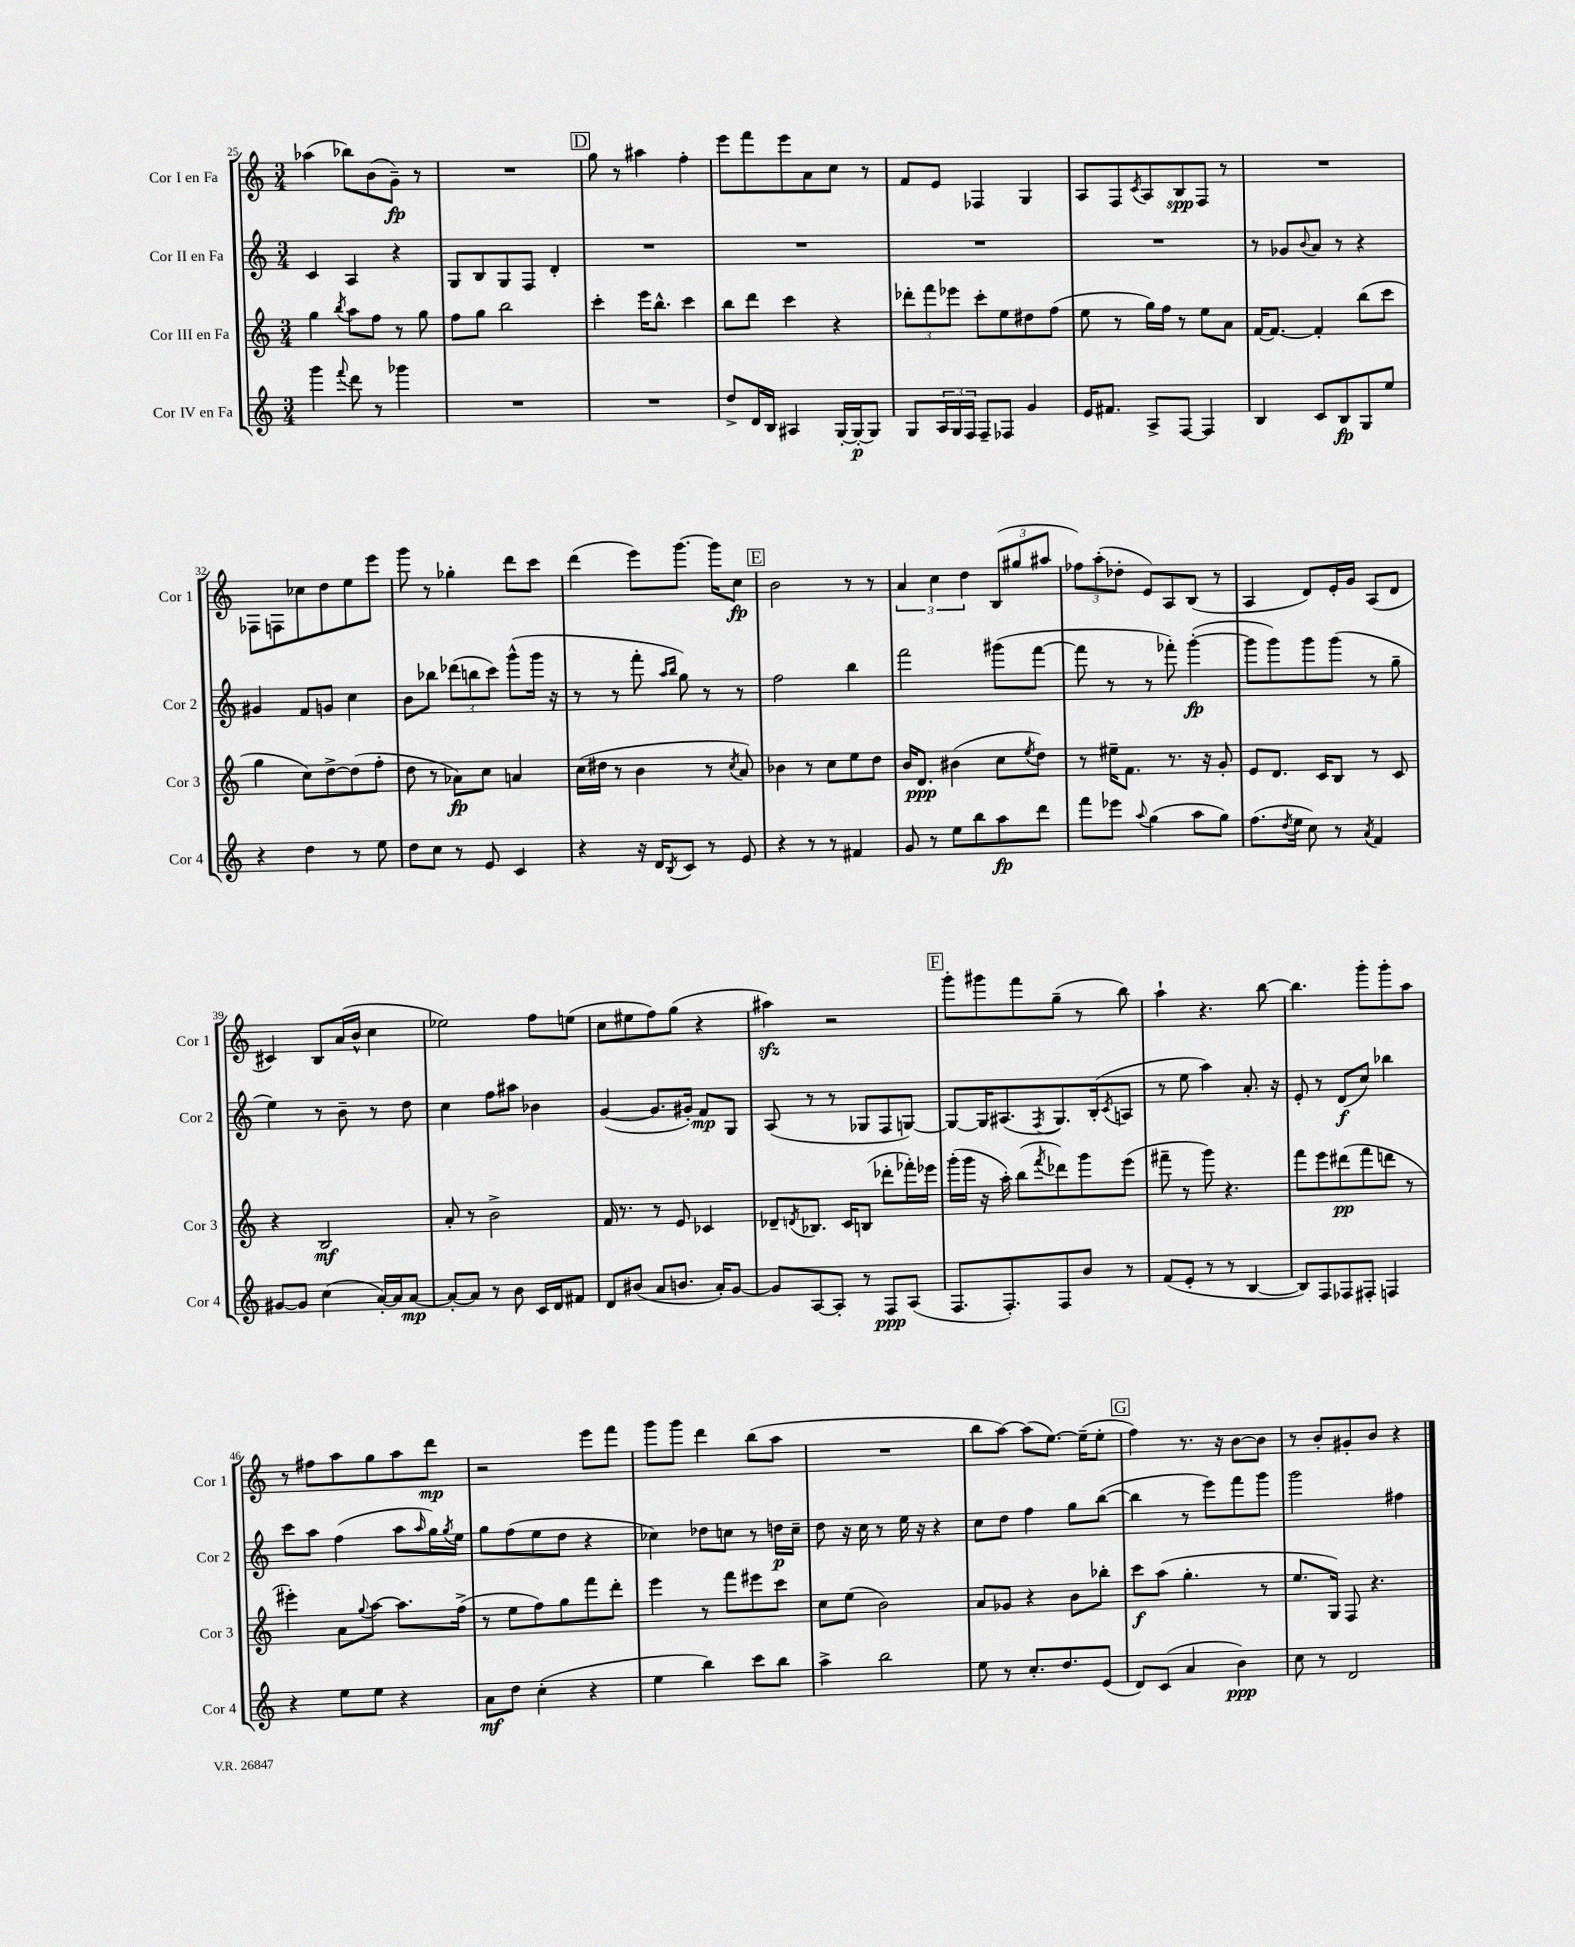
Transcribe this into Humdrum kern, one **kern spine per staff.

**kern	**kern	**kern	**kern
*staff4	*staff3	*staff2	*staff1
*clefG2	*clefG2	*clefG2	*clefG2
*k[]	*k[]	*k[]	*k[]
*M3/4	*M3/4	*M3/4	*M3/4
4ggg\	4gg\	4c/	(4aa-\
8qqfff/	8qbb/	.	.
8ddd\	8aa\L	4A/	8bb-\L)
8r	8ff\J	.	(8b\
4ggg-\	8r	4r	8g~\J)
.	8gg\	.	8r
=	=	=	=
2.r	8ff\L	8G/L	2.r
.	8gg\J	8B/	.
.	2bb\	8G/	.
.	.	8F/J	.
.	.	4d'/	.
=	=	=	=
2.r	4ccc'\	2.r	8gg\
.	.	.	8r
.	16eee\LK	.	4aa#\
.	8.bb^^\J	.	.
.	4ccc\	.	4ff'\
=	=	=	=
8dd^/L	8bb\L	2.r	8eee\L
16d/L	8ddd\J	.	8fff\
16B/JJ	.	.	.
4A#/	4ccc\	.	8eee\
.	.	.	8a\
[16G'/LL	4r	.	8cc\J
16G'/_J	.	.	.
8G/]J	.	.	8r
=	=	=	=
8G/L	12ddd-'\L	2.r	8f/L
.	12fff\	.	.
24A/L	.	.	8e/J
24G/	12eee-\J	.	.
24F/JJ	.	.	.
8F~/L	8ccc'\L	.	4F-/
8F-/J	8ee\	.	.
4g/	8dd#\	.	4G/
.	(8ff\J	.	.
=	=	=	=
16e/LK	8ee\	2.r	8A/L
8.f#/J	.	.	.
.	8r	.	8F/
.	.	.	8qc/
8A^/L	16gg\LL)	.	8A/
.	16ff\JJ	.	.
[8F/J	8r	.	8B/
4F/]	8ee\L	.	8F/J
.	8a\J	.	8r
=	=	=	=
4B/	[16f/LK	8r	2.r
.	8.f/_J	.	.
.	.	8g-/L	.
.	.	8qqb/	.
8c/L	4f'/]	8a/J	.
8B/	.	8r	.
8G/	(8bb\L	4r	.
8ee/J	8ccc\J	.	.
=	=	=	=
4r	4gg\	4g#/	8F-\L
.	.	.	8F\
4dd\	8cc\L)	8f/L	8cc-\
.	[8dd^\	8g/J	8dd\
8r	(8dd\]	4cc\	8ee\
8ee\	8ff'\J	.	8eee\J
=	=	=	=
8dd\L	8dd\	8b\L	8ggg\
8cc\J	8r	8bb-\J	8r
8r	8a-\L)	(12ddd-\L	4gg-'\
.	.	12bb\	.
8e/	8cc\J	.	.
.	.	12ccc\J)	.
4c/	4a/	(8ggg^^\L	8ddd\L
.	.	16ggg\Jk	8ccc\J
.	.	16r	.
=	=	=	=
4r	(16cc\LL	8r	(4ddd\
.	16dd#\JJ	.	.
.	8r	8r	.
16r	4b\	8fff'\	8eee\L)
16d/LK	.	.	.
.	.	16qqaa/LL	.
8qB/	.	16qqbb/JJ	.
8c/J	.	8gg\)	[8.ggg\J
8r	8r	8r	.
.	.	.	16ggg\]LK
.	8qcc/	.	.
8e/	8a/)	8r	8cc\J
=	=	=	=
4r	4b-\	2ff\	2b\
8r	8r	.	.
8r	8cc\L	.	.
4f#/	8ee\	4bb\	8r
.	8dd\J	.	8r
=	=	=	=
8g/	16b/LK	2fff\	6a/
.	8.d/J	.	.
8r	.	.	.
.	.	.	6cc\
8ee\L	(4b#\	.	.
.	.	.	6dd\
8bb\	.	.	.
8aa\	8cc\L	(8ggg#\L	(12B/L
.	.	.	12gg#/
.	8qee/	.	.
8ddd\J	8dd\J)	[8fff\J	.
.	.	.	12aa#/J
=	=	=	=
8fff\L	8r	8fff\]	12ff-\L)
.	.	.	(12aa'\
8eee-\J	16ee#~\LK	8r	.
.	.	.	12dd-'\J
.	8.f\J	.	.
8qqaa/	.	.	.
(4gg\	.	8r	8e/L)
.	8.r	8fff-'\)	8A/
8aa\L	.	([4ggg'\	(8B/J
.	16r	.	.
8gg\J)	8g'/	.	8r
=	=	=	=
(8.ff\L	8e/L	8ggg\]L	4A/
.	8.d/J	8ggg\)	.
8qdd/	.	.	.
16ee\Jk	.	.	.
8cc\)	.	8ggg\	8d/L)
.	16c/LK	.	.
8r	8B/J	(8ggg\J	16e'/L
.	.	.	16g/JJ
8qa/	.	.	.
4f/	8r	8r	(8A/L
.	8c/	8gg~\	8d/J
=	=	=	=
[8g#/L	4r	4ee\)	4c#/)
8g#/]J	.	.	.
(4cc\	2B/	8r	8B/L
.	.	8b~\	(16a/L
.	.	.	16b^^/JJ
[16a'/LL)	.	8r	4cc\
16a/]J	.	.	.
[8a/J	.	8dd\	.
=	=	=	=
8a'/_L	8a'/	4cc\	2ee-\)
8a/]J	8r	.	.
8r	2b^\	8ff\L	.
8b\	.	8aa#\J	.
16c/LL	.	4b-\	8ff\L
16d/J	.	.	.
8f#/J	.	.	(8ee\J
=	=	=	=
8d/L	16f/	([4g/	8cc\L
.	8.r	.	.
(8b#/J	.	.	8ee#\
8a/L	8r	8.g/]L	8ff\)
8.b/J	8e/	.	(8gg\J
.	.	16g#'/Jk)	.
.	4c-/	8f/L	4r
16a'/LK)	.	.	.
[8g/J	.	8G/J	.
=	=	=	=
8g/]L	8d-~/L	(8A/	4aa#\)
.	8qd/	.	.
[8A/	8.B-/J	8r	.
8A'/]J	.	8r	2r
.	16c/LK	.	.
8r	(8B/J	8G-/L	.
8F/L	8ddd-'\L	8F/	.
(8A/J	16fff-'\L)	[8G/J)	.
.	16eee-\JJ	.	.
=	=	=	=
8.F/L	(16ggg'\LL	8G/_L	8ggg'\L
.	16ggg\JJ	.	.
.	16r	16G/]K	8ggg#\
8.F'/)	16aa'\)	(8.A#/	.
.	(8bb\L	.	8fff\
.	8qfff/	8qF/	.
8F/	8ddd-\)	8.G/)	(8gg~\J
8b/J	8ggg\	.	8r
.	.	(16B'/k	.
.	.	8qc/	.
8r	(8eee\J	8A/J	8bb\)
=	=	=	=
(8f/L	8fff#~\	8r	4aa`\
8e'/J	8r	8ee\	.
8r	8ggg\)	4aa\)	4.r
8r	4.r	.	.
[4B/	.	8.a'/	.
.	.	.	[8bb\
.	.	16r	.
=	=	=	=
8B/]L)	8fff\L	8e'/	4.bb\]
8F/	8eee\	8r	.
8F-/	(8ddd#\	(8d/L	.
8F#'/J	8fff\	8cc/J)	8ggg'\L
4F/	8ddd\J	4bb-\	8ggg'\
.	8r	.	8aa\J
=	=	=	=
4r	4eee#'\)	8ccc\L	8r
.	.	8aa\J	8ff#\L
8ee\L	8a\L	(4ff\	8aa\
.	8qqgg/	.	.
8ee\J	[8aa\J	.	8gg\
4r	8.aa\]L	8aa\L	8aa\
.	.	16qqaa/	.
.	.	16gg\L)	8ddd\J
.	.	8qgg/	.
.	(16ff^\Jk	16ee\JJ	.
=	=	=	=
8a\L	8r	8gg\L	2r
8dd\J	8ee\L	(8ff\	.
(4cc'\	8ff\)	8ee\	.
.	8gg\	8dd\J	.
4r	8fff\	4r	8eee\L
.	8ddd'\J	.	8fff\J
=	=	=	=
4ee\	4eee\	4cc-\)	8ggg\L
.	.	.	8ggg\J
4bb\)	8r	8dd-\L	4ddd\
.	8fff\L	8cc\J	.
8ccc\L	8eee#\	8r	(8bb\L
8bb\J	8ccc\J	16dd\LL	8aa\J
.	.	16cc~\JJ	.
=	=	=	=
4aa^\	8cc\L	8dd\	2.r
.	(8ee\J	16r	.
.	.	16cc\	.
2bb\	2b\)	8r	.
.	.	16ee\	.
.	.	16r	.
.	.	4r	.
=	=	=	=
8ee\	8a/L	8cc\L	8bb\L
8r	8g-/J	8dd\J	[8aa\J)
8.cc'/L	4r	4ff\	(8aa\]L
.	.	.	[8.ee\J)
8.dd/	.	.	.
.	8b\L	8gg\L	.
.	.	.	(16ee~\]LK
(8e/J	8bb-'\J	([8bb\J	8ee'\J
=	=	=	=
8d/L)	8ccc\L	4bb\]	4ff\)
(8c/J	(8aa\J	.	.
4a/	4.gg'\	8r	8.r
.	.	8eee\L)	.
.	.	.	16r
4b\)	.	8fff\	[8b\L
.	8r	8ggg\J	8b\]J
=	=	=	=
8cc\	8.ee/L	2ggg\	8r
8r	.	.	8b'/L
.	16G/Jk)	.	.
2d/	8F/	.	8g#'/
.	4.r	.	8b/J
.	.	4ff#\	4r
==	==	==	==
*-	*-	*-	*-
